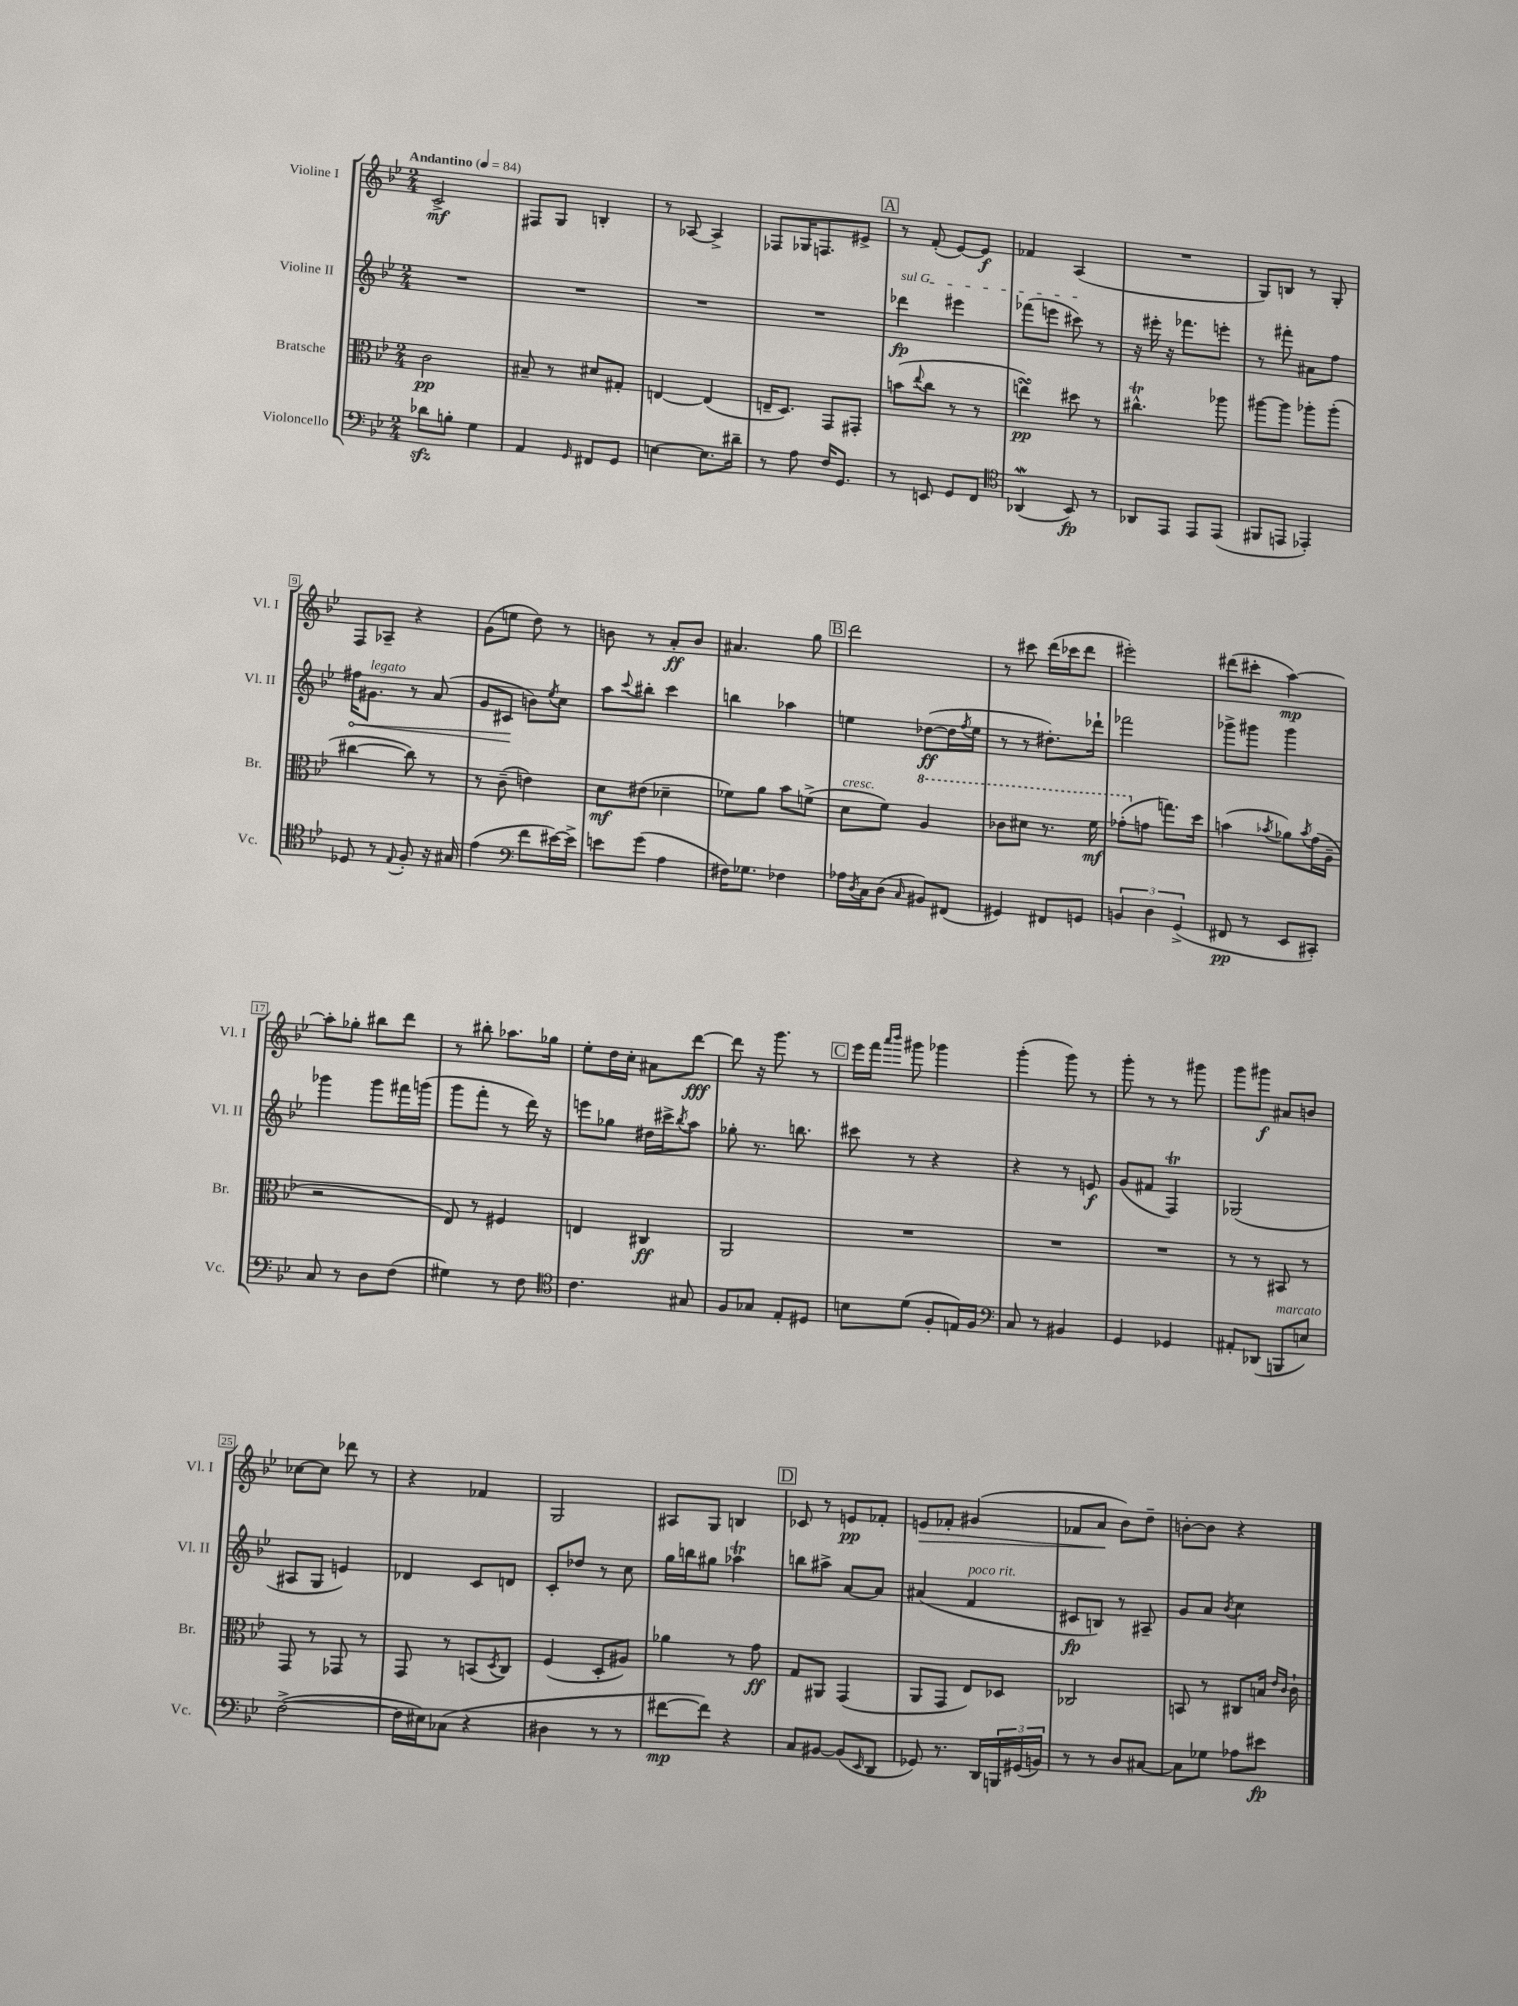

**kern	**dynam	**kern	**dynam	**kern	**dynam	**kern	**dynam
*part4	*part4	*part3	*part3	*part2	*part2	*part1	*part1
*staff4	*staff4	*staff3	*staff3	*staff2	*staff2	*staff1	*staff1
*I"Violoncello	*	*I"Bratsche	*	*I"Violine II	*	*I"Violine I	*
*I'Vc.	*	*I'Br.	*	*I'Vl. II	*	*I'Vl. I	*
*clefF4	*	*clefC3	*	*clefG2	*	*clefG2	*
*k[b-e-]	*	*k[b-e-]	*	*k[b-e-]	*	*k[b-e-]	*
*M2/4	*	*M2/4	*	*M2/4	*	*M2/4	*
*MM84	*	*MM84	*	*MM84	*	*MM84	*
=1	=1	=1	=1	=1	=1	=1	=1
!	!	!	!	!	!	!LO:TX:a:B:t=Andantino	!
8d-Xzz\L	.	2c\	pp	2r	.	2c^/	mf
8Bn'\J	.	.	.	.	.	.	.
4G\	.	.	.	.	.	.	.
=2	=2	=2	=2	=2	=2	=2	=2
4AA/	.	8B#X~/	.	2r	.	8F#X/L	.
.	.	8r	.	.	.	8G/J	.
16qqGG/	.	.	.	.	.	.	.
8FF#X/L	.	8d#X/L	.	.	.	4Bn'/	.
8GG/J	.	8G#X'/J	.	.	.	.	.
=3	=3	=3	=3	=3	=3	=3	=3
[4En\	.	[4En/	.	2r	.	8r	.
.	.	.	.	.	.	[8A-X/	.
8.E\L]	.	(4E/]	.	.	.	4A-^/]	.
16d#X~\Jk	.	.	.	.	.	.	.
=4	=4	=4	=4	=4	=4	=4	=4
8r	.	16En~/KL	.	2r	.	8F-X/L	.
.	.	8.D/J)	.	.	.	.	.
8A\	.	.	.	.	.	16G-X/K	.
.	.	.	.	.	.	8.Fn/	.
16F/KL	.	8GG/L	.	.	.	.	.
8.GG/J	.	.	.	.	.	.	.
.	.	8GG#X'/J	.	.	.	8e#X^/J	.
!!LO:REH:place=s1:t=A
=5	=5	=5	=5	=5	=5	=5	=5
!	!	!	!	!LO:TX:a:i:t=sul G	!	!	!
8r	.	(8bn\L	.	4ddd-X\	fp	8r	.
.	.	8qqee-/	.	.	.	.	.
8EEn/	.	8cc\J	.	.	.	(8f'/	.
8GG/L	.	8r	.	4eee#X\	.	[8e-/L)	.
8FF/J	.	8r	.	.	.	8e-/J]	f
=6	=6	=6	=6	=6	=6	=6	=6
*clefC4	*	*	*	*	*	*	*
(4AA-Xw/	.	4eensSsS\)	pp	(8fff-X\L	.	4f-X/	.
.	.	.	.	8eeen\J	.	.	.
8BB-/)	fp	8dd#X\	.	8ccc#X\)	.	(4A/	.
8r	.	8r	.	8r	.	.	.
=7	=7	=7	=7	=7	=7	=7	=7
8AA-X/L	.	4.cc#Xt^^\	.	16r	.	2r	.
.	.	.	.	16eee#X'\	.	.	.
8EE-/J	.	.	.	16r	.	.	.
.	.	.	.	8.fff-X\L	.	.	.
8EE-/L	.	.	.	.	.	.	.
(8EE-/J	.	8aa-X\	.	8eeen'\J	.	.	.
=8	=8	=8	=8	=8	=8	=8	=8
8FF#X/L	.	[8aa#X\L	.	8r	.	8G/L)	.
8EEn/J	.	8aa#\J]	.	8fff#X'\	.	8Bn/J	.
4EE-X'/)	.	8aa-X'\L	.	8a#X\L	.	8r	.
.	.	(8aa-'\J	.	8ff\J	.	8G'/	.
!!LO:LB:g=z
=9	=9	=9	=9	=9	=9	=9	=9
!	!	!	!	!	!LO:HP:b	!	!
8D-X/	.	[4cc#X\	.	16ff#X\KL	<	8F/L	.
!	!	!	!	!LO:TX:a:i:t=legato	!	!	!
.	.	.	.	8.g#X\J	.	.	.
8r	.	.	.	.	.	8A-X~/J	.
8qqE-/	.	.	.	.	.	.	.
8F'/	.	8cc#\])	.	8r	.	4r	.
16r	.	8r	.	(8a/	.	.	.
16G#X/	.	.	.	.	.	.	.
=10	=10	=10	=10	=10	=10	=10	=10
(4e-\	.	8r	.	8g/L	.	(8g\L	.
.	.	(8c~\	.	8c#X/J	.	8een\J	.
*clefF4	*	*	*	*	*	*	*
8f\L	.	4en\)	.	8bn\L)	[	8dd\)	.
.	.	.	.	8qee-/	.	.	.
[16e#X\L)	.	.	.	8cc\J	.	8r	.
16e#^\JJ]	.	.	.	.	.	.	.
=11	=11	=11	=11	=11	=11	=11	=11
8en\L	.	8d\L	mf	8aa\L	.	8bn\	.
.	.	.	.	8qqccc/	.	.	.
(8g\J	.	(8e#X\J	.	8bb#X'\J	.	8r	.
4A\	.	4d-X~\	.	4ccc\	.	8a'/L	ff
.	.	.	.	.	.	8b/J	.
=12	=12	=12	=12	=12	=12	=12	=12
16F#X\KL)	.	8f-X\L)	.	4bbn\	.	4.a#X/	.
8.G-X\J	.	.	.	.	.	.	.
.	.	8a\J	.	.	.	.	.
4F-X\	.	8b-\L	.	4aa-X\	.	.	.
.	.	(8fn^\J	.	.	.	8gg\	.
!!LO:REH:place=s1:t=B
=13	=13	=13	=13	=13	=13	=13	=13
!	!	!LO:TX:a:i:t=cresc.	!	!	!	!	!
16A-X\LL	.	8d\L	.	4een\	.	2ddd\	.
8qD/	.	.	.	.	.	.	.
16C\J	.	.	.	.	.	.	.
(8D\J	.	8f\J)	.	.	.	.	.
16qqC/	.	.	.	.	.	.	.
*	*	*8va	*	*	*	*	*
8BB#X/L)	.	4a/	.	([8dd-X\L	ff	.	.
(8FF#X/J	.	.	.	16dd-\L]	.	.	.
.	.	.	.	8qff/	.	.	.
.	.	.	.	16ee\JJ	.	.	.
=14	=14	=14	=14	=14	=14	=14	=14
4GG#X/)	.	8cc-X\L	.	8r	.	8r	.
.	.	8dd#X\J	.	8r	.	8ccc#X\	.
8FF#X/L	.	8.r	.	8.dd#X'\L)	.	(16ddd\LL	.
.	.	.	.	.	.	16ccc-X\J	.
8GGn/J	.	.	.	.	.	8ddd\J	.
.	.	16ff\	mf	16ddd-X`\Jk	.	.	.
=15	=15	=15	=15	=15	=15	=15	=15
6BBn/	.	(8gg-X'\L	.	2fff-X\	.	2eee#X'\)	.
*	*	*X8va	*	*	*	*	*
.	.	8gn\J	.	.	.	.	.
6D\	.	.	.	.	.	.	.
.	.	8.ggn\L)	.	.	.	.	.
(6GG^/	.	.	.	.	.	.	.
.	.	16dd\Jk	.	.	.	.	.
=16	=16	=16	=16	=16	=16	=16	=16
8FF#X/	pp	(4bn\	.	8ggg-X^\L	.	(8ddd#X\L	.
8r	.	.	.	8ggg#X\J	.	8ccc#X'\J	.
.	.	8qb-X/	.	.	.	.	.
8EE-/L	.	8a-X\L)	.	4ggg#\	.	[4aa\)	mp
.	.	8qb-/	.	.	.	.	.
8CC#X'/J)	.	(16g\L	.	.	.	.	.
.	.	16A~\JJ	.	.	.	.	.
!!LO:LB:g=z
=17	=17	=17	=17	=17	=17	=17	=17
8C/	.	2r	.	4ggg-X\	.	8aa'\L]	.
8r	.	.	.	.	.	8gg-X'\J	.
8D\L	.	.	.	8ggg-\L	.	8bb#X\L	.
(8F\J	.	.	.	16fff#X\L	.	8ddd\J	.
.	.	.	.	(16gggn\JJ	.	.	.
=18	=18	=18	=18	=18	=18	=18	=18
4G#X\)	.	8E-/)	.	8ggg\L	.	8r	.
.	.	8r	.	8fff'\J	.	8bb#X'\	.
8r	.	4F#X/	.	8r	.	8.aa-X\L	.
8F\	.	.	.	16ddd\)	.	.	.
.	.	.	.	16r	.	16gg-X\Jk	.
=19	=19	=19	=19	=19	=19	=19	=19
*clefC4	*	*	*	*	*	*	*
4.c\	.	4En/	.	8eeen\L	.	8ee-'\L	.
.	.	.	.	8gg-X\J	.	16dd\L	.
.	.	.	.	.	.	16cc'\JJ	.
.	.	4C#X/	ff	16dd#X\LL	.	8a#X\L	.
.	.	.	.	16ccc#X^\J	.	.	.
.	.	.	.	8qbb-/	.	.	.
8G#X/	.	.	.	8aa\J	.	[8ddd\J	fff
=20	=20	=20	=20	=20	=20	=20	=20
8F/L	.	2AA/	.	8gg-X'\	.	8ddd\]	.
8G-X/J	.	.	.	8.r	.	16r	.
.	.	.	.	.	.	8.ggg\	.
8E-'/L	.	.	.	.	.	.	.
.	.	.	.	8.bbn\	.	.	.
8D#X/J	.	.	.	.	.	8r	.
!!LO:REH:place=s1:t=C
=21	=21	=21	=21	=21	=21	=21	=21
8Bn\L	.	2r	.	8ccc#X\	.	16eee-\LL	.
.	.	.	.	.	.	16fff\JJ	.
.	.	.	.	.	.	16qqaaa/LL	.
.	.	.	.	.	.	16qqbbb-/JJ	.
(8d\J	.	.	.	8r	.	8ggg#X\	.
8F'/L	.	.	.	4r	.	4ggg-X\	.
16En/L)	.	.	.	.	.	.	.
16F/JJ	.	.	.	.	.	.	.
=22	=22	=22	=22	=22	=22	=22	=22
*clefF4	*	*	*	*	*	*	*
8C/	.	2r	.	4r	.	(4ggg'\	.
8r	.	.	.	.	.	.	.
4BB#X/	.	.	.	8r	.	8ggg\)	.
.	.	.	.	8en/	f	8r	.
=23	=23	=23	=23	=23	=23	=23	=23
4GG/	.	2r	.	(8g/L	.	8ggg'\	.
.	.	.	.	8f#X/J	.	8r	.
4GG-X/	.	.	.	4FT/)	.	8r	.
.	.	.	.	.	.	8ggg#X\	.
=24	=24	=24	=24	=24	=24	=24	=24
8AA#X'/L	.	8r	.	(2G-X/	.	8ggg\L	.
(8DD-X/J	.	8r	.	.	.	8ggg#X\J	f
!LO:TX:a:i:t=marcato	!	!	!	!	!	!	!
8BBBn/L	.	8BB#X/	.	.	.	8a#X/L	.
8En/J)	.	8r	.	.	.	8bn/J	.
!!LO:LB:g=z
=25	=25	=25	=25	=25	=25	=25	=25
([2F^\	.	8GG/	.	8A#X/L	.	[8cc-X\L	.
.	.	8r	.	8G/J	.	8cc-\J]	.
.	.	8GG-X/	.	4en/)	.	8ddd-X\	.
.	.	8r	.	.	.	8r	.
=26	=26	=26	=26	=26	=26	=26	=26
16F\LL]	.	8GG/	.	4d-X/	.	4r	.
16E#X\J)	.	.	.	.	.	.	.
(8C-X\J	.	8r	.	.	.	.	.
4r	.	(8BBn/L	.	8c/L	.	4f-X/	.
.	.	8qD/	.	.	.	.	.
.	.	8C/J)	.	8dn/J	.	.	.
=27	=27	=27	=27	=27	=27	=27	=27
4D#X\	.	(4F/	.	8c'/L	.	2G/	.
.	.	.	.	8dd-X/J	.	.	.
8r	.	8D'/L	.	8r	.	.	.
8r	.	8A#X/J)	.	8cc\	.	.	.
=28	=28	=28	=28	=28	=28	=28	=28
[8f#X\L	mp	4a-X\	.	16gg\LL	.	8A#X/L	.
.	.	.	.	16bbn\J	.	.	.
8f#\J])	.	.	.	8gg#X\J	.	8G/J	.
4r	.	8r	.	4aa-XT\	.	4Bn/	.
.	.	8g\	ff	.	.	.	.
!!LO:REH:place=s1:t=D
=29	=29	=29	=29	=29	=29	=29	=29
8C/L	.	8G/L	.	8bbn\L	.	8c-X/	.
[8BB#X/J	.	8AA#X/J	.	8aa#X^\J	.	8r	.
(8BB#/L]	.	(4GG/	.	[8a/L	.	8en/L	pp
16qqEE-/	.	.	.	.	.	.	.
8DD/J	.	.	.	8a/J]	.	8f-X'/J	.
=30	=30	=30	=30	=30	=30	=30	=30
!	!	!	!	!	!	!	!LO:HP:b
8GG-X/)	.	8AA/L	.	(4a#X/	.	8en/L	>
8.r	.	8GG/J	.	.	.	8f-X'/J	.
!	!	!	!	!LO:TX:a:i:t=poco rit.	!	!	!
.	.	8E-/L)	.	4f/	.	(4g#X/	.
16DD/LL	.	.	.	.	.	.	.
24BBBn/	.	8D-X/J	.	.	.	.	.
(24GG#X/	.	.	.	.	.	.	.
24BBn/JJ)	.	.	.	.	.	.	.
=31	=31	=31	=31	=31	=31	=31	=31
8r	.	2C-X/	.	8c#X/L	fp	8f-X/L	.
8r	.	.	.	8Bn/J)	.	8a/J	.
8D/L	.	.	.	8r	.	8b-\L)	]
[8C#X/J	.	.	.	8A#X~/	.	8dd~\J	.
=32	=32	=32	=32	=32	=32	=32	=32
8C#\L]	.	8BBn/	.	8g/L	.	[8bn'\L	.
8G-X\J	.	8r	.	8a/J	.	8b\J]	.
.	.	.	.	8qb-/	.	.	.
8A-X\L	.	8C#X/L	.	4cc\	.	4r	.
8e#X\J	fp	16Bn/Jk	.	.	.	.	.
.	.	16qqe-/LL	.	.	.	.	.
.	.	16qqc/JJ	.	.	.	.	.
.	.	16c`\	.	.	.	.	.
==	==	==	==	==	==	==	==
*-	*-	*-	*-	*-	*-	*-	*-
